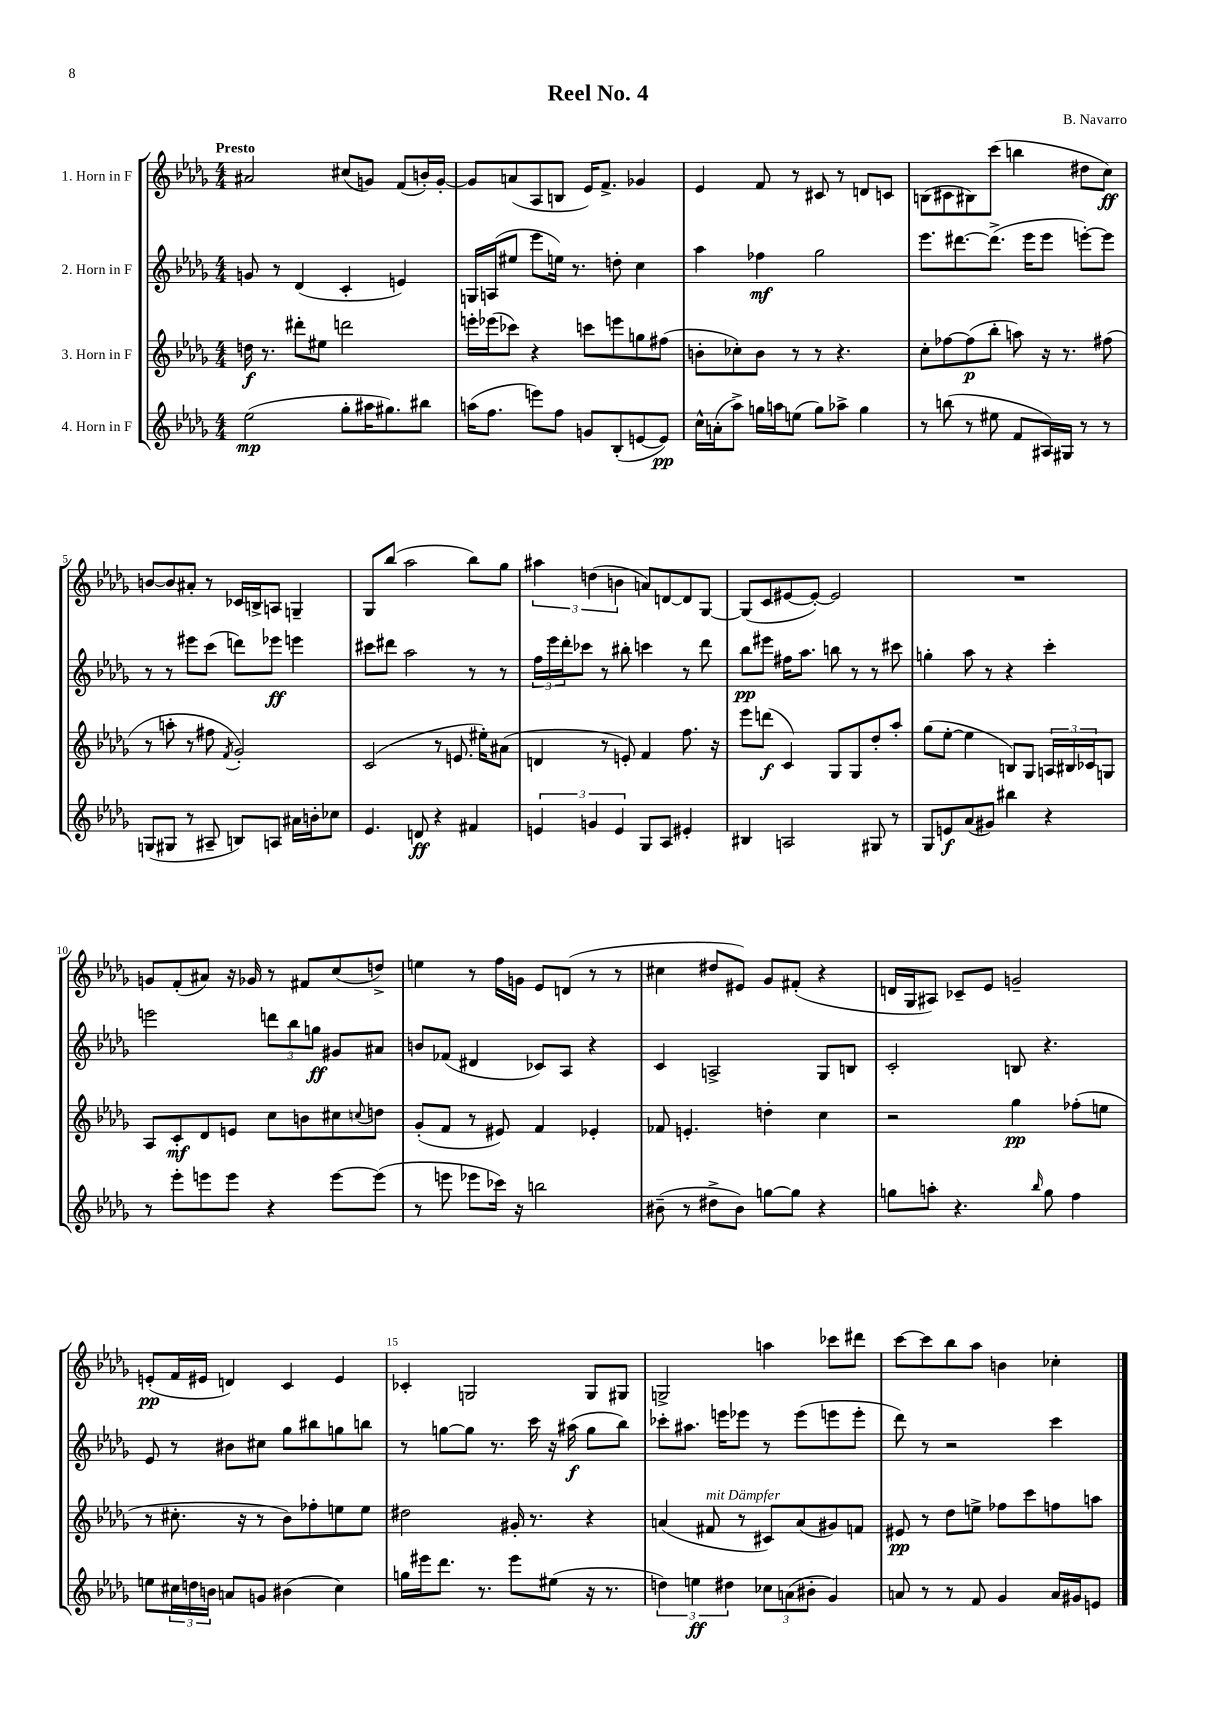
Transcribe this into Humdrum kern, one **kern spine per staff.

**kern	**kern	**kern	**kern
*staff4	*staff3	*staff2	*staff1
*clefG2	*clefG2	*clefG2	*clefG2
*k[b-e-a-d-g-]	*k[b-e-a-d-g-]	*k[b-e-a-d-g-]	*k[b-e-a-d-g-]
*M4/4	*M4/4	*M4/4	*M4/4
(2ee-\	16dd\	8g/	2a#/
.	8.r	.	.
.	.	8r	.
.	8ddd#'\L	(4d-/	.
.	8ee#\J	.	.
8gg-'\L	2ddd\	4c'/	(8cc#/L
16aa#\K	.	.	8g/J)
8.gg#\)	.	.	.
.	.	4e/)	(8f/L
8bb#\J	.	.	16b'/L)
.	.	.	[16g'/JJ
=	=	=	=
(16aa\LK	16eee'\LL	16G/LL	8g/]L
8.ff\J	(16eee-\J	(16A/J	.
.	8ccc-\J)	8ee#/J	(8a/
8eee\L)	4r	8eee-\L	8A-/
8ff\J	.	16ee\Jk)	8B/J
.	.	8.r	.
8g/L	8ccc\L	.	16e-/LK)
.	.	.	8.f^/J
(8B-'/	8eee\	8dd'\	.
[8e/	8gg\	4cc\	4g-/
8e/]J)	(8ff#\J	.	.
=	=	=	=
16cc^^\LL	8b'\L	4aa-\	4e-/
(16a'\J	.	.	.
8aa-^\J)	8cc-'\)	.	.
16gg\LL	8b\J	4ff-\	8f/
16aa\J	.	.	.
(8ee\J	8r	.	8r
8gg\L)	8r	2gg-\	8c#/
8aa-^\J	4.r	.	8r
4gg\	.	.	8d/L
.	.	.	8c/J
=	=	=	=
8r	8cc'\L	8.eee-\L	(8B\L
(8bb\	[8ff-\	.	8c#\
.	.	[8.ddd#\	.
8r	(8ff-\]	.	8B#\)
8ee#\	8bb-'\J	(8.ddd#^\]J	(8ccc\J
8f/L	8aa\)	.	4bb\
.	.	16eee-\LK	.
16A#/L)	16r	8eee-\J	.
16G#/JJ	8.r	.	.
8r	.	[8eee'\L)	8dd#\L
8r	(8ff#\	8eee\]J	8cc\J)
=	=	=	=
(8G/L	8r	8r	[8b/L
8G#/J	8aa'\	8r	8b/]
8r	8r	8eee#\L	8a#'/J
8A#~/	8ff#\	(8ccc\J	8r
.	8qf/	.	.
8B/L)	2g-'/)	8ddd\L)	16c-/LL
.	.	.	16B^/J
8A/J	.	8eee-\J	8A/J
16a#\LL	.	4eee\	4G~/
16b'\J	.	.	.
8cc-\J	.	.	.
=	=	=	=
4.e-/	(2c/	8ccc#\L	8G-/L
.	.	8ddd#\J	(8bb-/J
.	.	2aa-\	2aa-\
8d/	.	.	.
4r	8r	.	.
.	8.e/	.	.
4f#/	.	8r	8bb-\L)
.	16ee#'\LK)	.	.
.	(8a#\J	8r	8gg-\J
=	=	=	=
6e/	4d/	24ff\LL	6aa#\
.	.	24eee-\	.
.	.	24ddd-'\J	.
.	.	8ccc-\J	.
6g/	.	.	(6dd\
.	8r	8r	.
6e/	.	.	6b\
.	8e'/)	8bb#'\	.
8G-/L	4f/	4ccc\	8a/L)
8A-/J	.	.	[8d/
4e#'/	8.ff\	8r	8d/]
.	.	8ddd-\	[8G-/J
.	16r	.	.
=	=	=	=
4B#/	8eee-\L	8bb-\L	(8G-/]L
.	(8ddd\J	8eee#\J	8c/
2A/	4c/)	16ff#\LK	[8e#/
.	.	8.aa-\J	.
.	.	.	8e#'/_J)
.	8G-/L	8bb\	2e#/]
.	8G-/	8r	.
8G#/	8dd-'/	8r	.
8r	8aa-'/J	8ccc#\	.
=	=	=	=
8G-/L	(8gg-\L	4gg'\	1r
8e/	[8ee-'\J	.	.
(8a-/	4ee-\]	8aa-\	.
8g#/J)	.	8r	.
4bb#\	8B/L)	4r	.
.	8G-/J	.	.
4r	24A/LL	4ccc'\	.
.	24B#/	.	.
.	24c-/J	.	.
.	8G/J	.	.
=	=	=	=
8r	8A-/L	2eee\	8g/L
8eee-'\L	8c'/	.	(8f'/
8eee\	8d-/	.	8a#/J)
8eee\J	8e/J	.	16r
.	.	.	16g-/
4r	8cc\L	12ddd\L	8r
.	.	12bb-\	.
.	8b\	.	8f#/L
.	.	12gg\J	.
[8eee\L	8cc#\	8g#/L	(8cc/
.	8qqcc/	.	.
(8eee\]J	8dd\J	8a#/J	8dd^/J)
=	=	=	=
8r	(8g-'/L	8b/L	4ee\
8eee\	8f/J	(8f-/J	.
8eee-\L	8r	4d#/	8r
16ccc-\Jk)	8e#/)	.	16ff\LL
16r	.	.	16g\JJ
2bb\	4f/	8c-/L)	8e-/L
.	.	8A-/J	(8d/J
.	4e-'/	4r	8r
.	.	.	8r
=	=	=	=
(8b#~\	8f-/	4c/	4cc#\
8r	4.e'/	.	.
8dd#^\L	.	2A^/	8dd#/L
8b#\J)	.	.	8e#/J)
[8gg\L	4dd'\	.	8g-/L
8gg\]J	.	.	(8f#'/J
4r	4cc\	8G-/L	4r
.	.	8B/J	.
=	=	=	=
8gg\L	2r	2c'/	16d/LL
.	.	.	16G-/J
8aa'\J	.	.	8A#/J)
4.r	.	.	8c-~/L
.	.	.	8e-/J
.	4gg-\	8B/	2g~/
16qqbb-/	.	.	.
8gg\	.	4.r	.
4ff\	(8ff-'\L	.	.
.	8ee\J	.	.
=	=	=	=
8ee\L	8r	8e-/	(8e'/L
24cc#\L	8.cc#'\	8r	16f/L
24dd\	.	.	.
.	.	.	16e#/JJ
24b\JJ	.	.	.
8a/L	.	8b#\L	4d/)
.	16r	.	.
8g/J	8r	8cc#\J	.
(4b#\	8b-\L)	8gg-\L	4c/
.	8ff-'\	8bb#\	.
4cc#\)	8ee\	8gg\	4e#/
.	8ee\J	8bb\J	.
=	=	=	=
16gg\LL	2dd#\	8r	4c-'/
16eee#\J	.	.	.
8.ddd-\J	.	[8gg\L	.
.	.	8gg\]J	2G/
8.r	.	.	.
.	.	8.r	.
8eee#\L	16g#'/	.	.
.	8.r	16ccc\	.
(8ee#\J	.	16r	.
.	.	(16aa#\	.
16r	4r	8gg\L	8G/L
8.r	.	.	.
.	.	8bb-\J)	8G#/J
=	=	=	=
6dd\)	(4a/	8ccc-'\L	2G^/
.	.	8.aa#\J	.
6ee\	.	.	.
.	8f#/	.	.
.	.	16eee\LK	.
6dd#\	.	.	.
.	8r	8eee-\J	.
12cc-\L	8c#/L)	8r	4aa\
(12a\	.	.	.
.	(8a/	(8eee-\L	.
12b#'\J	.	.	.
4g-/)	8g#/)	8eee\	8ccc-\L
.	8f/J	8eee'\J	8ddd#\J
=	=	=	=
8a/	8e#/	8ddd-\)	[8ccc\L
8r	8r	8r	8ccc\]
8r	8dd-\L	2r	8bb-\
8f/	8ee^\J	.	8aa-\J
4g-/	8ff-\L	.	4b\
.	8ccc\	.	.
16a/LL	8ff\	4ccc\	4cc-'\
16g#/J	.	.	.
8e/J	8aa\J	.	.
==	==	==	==
*-	*-	*-	*-
